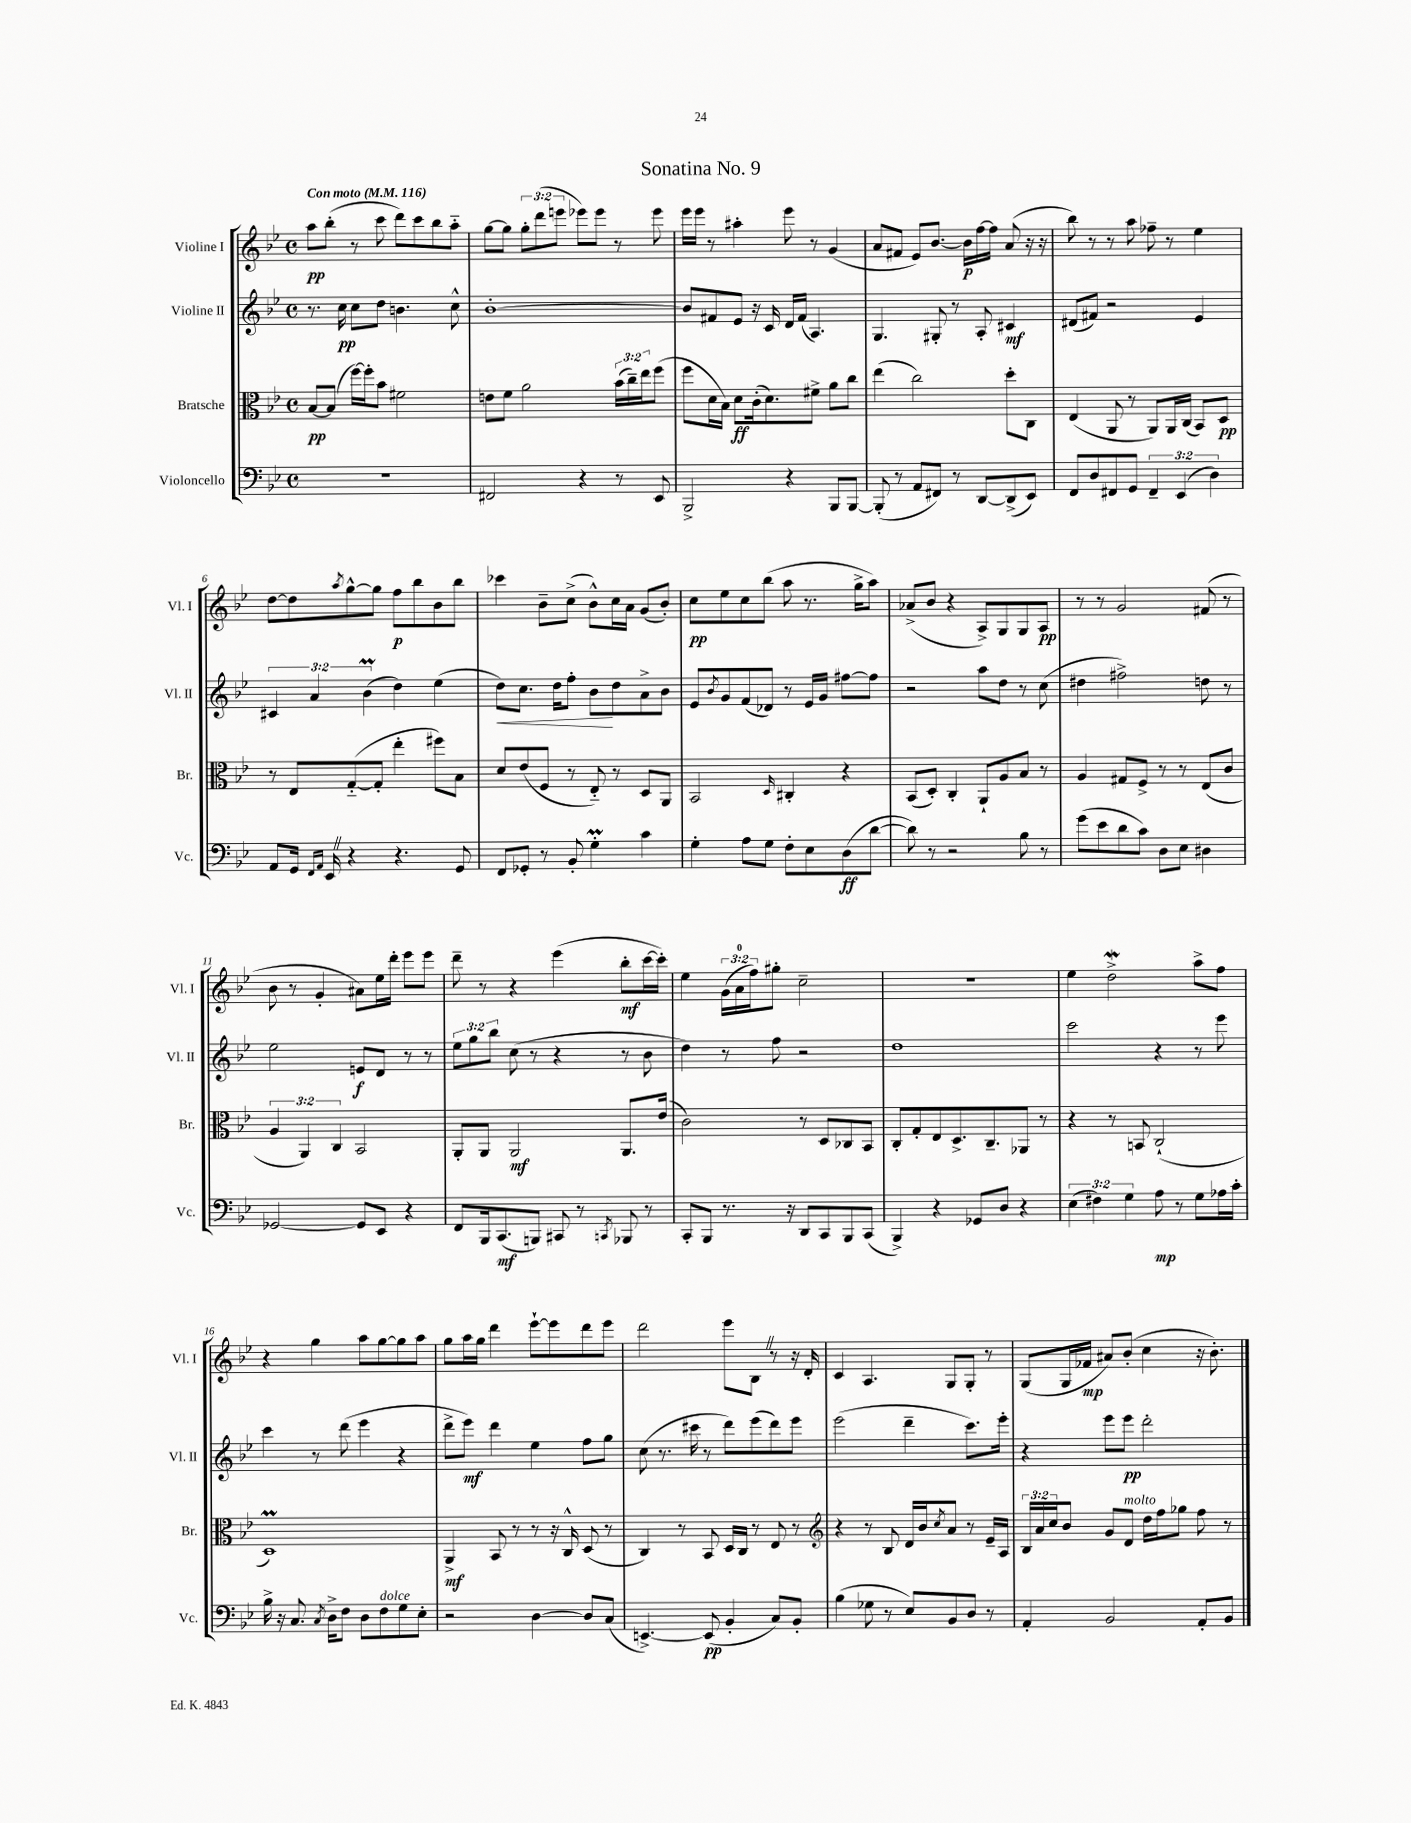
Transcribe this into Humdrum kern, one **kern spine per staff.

**kern	**dynam	**kern	**dynam	**kern	**dynam	**kern	**dynam
*part4	*part4	*part3	*part3	*part2	*part2	*part1	*part1
*staff4	*staff4	*staff3	*staff3	*staff2	*staff2	*staff1	*staff1
*I"Violoncello	*	*I"Bratsche	*	*I"Violine II	*	*I"Violine I	*
*I'Vc.	*	*I'Br.	*	*I'Vl. II	*	*I'Vl. I	*
*clefF4	*	*clefC3	*	*clefG2	*	*clefG2	*
*k[b-e-]	*	*k[b-e-]	*	*k[b-e-]	*	*k[b-e-]	*
*M4/4	*	*M4/4	*	*M4/4	*	*M4/4	*
*met(c)	*	*met(c)	*	*met(c)	*	*met(c)	*
*MM116	*	*MM116	*	*MM116	*	*MM116	*
=1	=1	=1	=1	=1	=1	=1	=1
!	!	!	!	!	!	!LO:TX:a:B:t=Con moto	!
1r	.	[8B-/L	pp	8.r	.	8aa\L	pp
.	.	(8B-/J]	.	.	.	(8bb-'\J	.
.	.	.	.	16cc\	pp	.	.
.	.	[16ff\LL)	.	8cc\L	.	8r	.
.	.	16ff'\J]	.	.	.	.	.
.	.	8b-\J	.	8dd\J	.	8ccc\	.
.	.	2f#X\	.	4.bn\	.	8ddd\L)	.
.	.	.	.	.	.	8ccc\	.
.	.	.	.	.	.	8bb-\	.
.	.	.	.	8cc^^\	.	8aa\J	.
=2	=2	=2	=2	=2	=2	=2	=2
2FF#X/	.	8en\L	.	[1b-'	.	[8gg\L	.
.	.	8f\J	.	.	.	8gg\J]	.
.	.	2a\	.	.	.	12gg'\L	.
.	.	.	.	.	.	(12ddd\	.
.	.	.	.	.	.	12eeen\J	.
4r	.	.	.	.	.	8eee-X\L)	.
.	.	.	.	.	.	8eee-\J	.
8r	.	(24b-\LL	.	.	.	8r	.
.	.	24cc~\)	.	.	.	.	.
.	.	24ee-\J	.	.	.	.	.
8EE-/	.	(8ff\J	.	.	.	8eee-\	.
=3	=3	=3	=3	=3	=3	=3	=3
2BBB-^/	.	8ff\L	.	8b-/L]	.	16eee-\LL	.
.	.	.	.	.	.	16eee-\JJ	.
.	.	16d\L	.	8f#X/	.	8r	.
.	.	16B-\JJ)	.	.	.	.	.
.	.	8d\L	ff	8e-/J	.	4aa#X'\	.
.	.	(16c'\k	.	16r	.	.	.
.	.	8.d\)	.	16c/	.	.	.
4r	.	.	.	16d/LL	.	8eee-\	.
.	.	.	.	(16f#/JJ	.	.	.
.	.	8f#X^\J	.	4.A/)	.	8r	.
8BBB-/L	.	8a\L	.	.	.	(4g/	.
[8BBB-/J	.	8cc\J	.	.	.	.	.
=4	=4	=4	=4	=4	=4	=4	=4
(8BBB-'/]	.	(4ee-\	.	4.G/	.	8a/L	.
8r	.	.	.	.	.	8f#X/J	.
8AA/L	.	2cc\)	.	.	.	8e-/L)	.
8FF#X/J)	.	.	.	8G#X'/	.	[8.b-/J	.
8r	.	.	.	8r	.	.	.
.	.	.	.	.	.	16b-\LL]	p
[8DD/L	.	.	.	8A'/	.	[16ff\	.
.	.	.	.	.	.	16ff\JJ]	.
(8DD^/]	.	8dd'\L	.	4c#X/	mf	(8a/	.
8EE-/J)	.	8C\J	.	.	.	16r	.
.	.	.	.	.	.	16r	.
=5	=5	=5	=5	=5	=5	=5	=5
8FF/L	.	(4E-/	.	(8d#X/L	.	8bb-\)	.
8D/	.	.	.	8f#X/J)	.	8r	.
8FF#X/	.	8AA/	.	2r	.	8r	.
8GG/J	.	8r	.	.	.	8aa\	.
6FF#~/	.	8AA/L)	.	.	.	8ff-X~\	.
.	.	16AA/L	.	.	.	8r	.
(6EE-/	.	.	.	.	.	.	.
.	.	(16C/JJ	.	.	.	.	.
.	.	8BB-/L)	.	4e-/	.	4ee-\	.
6D\)	.	.	.	.	.	.	.
.	.	8D/J	pp	.	.	.	.
!!LO:LB:g=z
=6	=6	=6	=6	=6	=6	=6	=6
8AA/L	.	8r	.	6c#X/	.	[8dd\L	.
16GG/Jk	.	8E-/L	.	.	.	8dd\]	.
.	.	.	.	6a/	.	.	.
16qqFF/LL	.	.	.	.	.	.	.
16qqAA/JJ	.	.	.	.	.	.	.
16EE-Z/	.	.	.	.	.	.	.
.	.	.	.	.	.	8qaa/	.
4r	.	([8G/	.	.	.	[8gg^^\	.
.	.	.	.	(6b-M\	.	.	.
.	.	8G'/J]	.	.	.	8gg\J]	.
4.r	.	4ee-'\	.	4dd\)	.	8ff\L	p
.	.	.	.	.	.	8bb-\	.
.	.	8ff#X\L)	.	(4ee-\	.	8b-\	.
8GG/	.	8B-\J	.	.	.	8bb-\J	.
=7	=7	=7	=7	=7	=7	=7	=7
!	!	!	!	!	!LO:HP:b	!	!
8FF/L	.	8d/L	.	8dd\L)	<	4ccc-X\	.
8GG-X'/J	.	(8e-/	.	8.cc\J	.	.	.
8r	.	8F/J	.	.	.	8b-~\L	.
.	.	.	.	16dd\KL	.	.	.
8BB-'/	.	8r	.	8ff'\J	.	(8cc^\J	.
4GM'\	.	8E-/)	.	8b-\L	.	8b-^^\L)	.
.	.	8r	.	8dd\	[	16cc\L	.
.	.	.	.	.	.	16a\JJ	.
4c\	.	8D/L	.	8a^\	.	(8g/L	.
.	.	8AA/J	.	8b-\J	.	8b-'/J)	.
=8	=8	=8	=8	=8	=8	=8	=8
4G'\	.	2BB-/	.	8e-/L	.	8cc\L	pp
.	.	.	.	8qb-/	.	.	.
.	.	.	.	8g/	.	8ee-\	.
8A\L	.	.	.	(8f/	.	8cc\	.
8G\J	.	.	.	8d-X/J)	.	(8bb-\J	.
.	.	16qqD/	.	.	.	.	.
8F'\L	.	4C#X'/	.	8r	.	8aa\	.
8E-\	.	.	.	16e-/LL	.	8.r	.
.	.	.	.	16g/JJ	.	.	.
(8D\	ff	4r	.	[8ff#X\L	.	.	.
.	.	.	.	.	.	16gg^\KL	.
[8d\J	.	.	.	8ff#\J]	.	8aa\J)	.
=9	=9	=9	=9	=9	=9	=9	=9
8d\])	.	(8BB-/L	.	2r	.	(8a-X^/L	.
8r	.	8D'/J)	.	.	.	8b-/J	.
2r	.	4C'/	.	.	.	4r	.
.	.	8AA`/L	.	8aa\L	.	8A^/L)	.
.	.	8A/	.	8dd\J	.	8G/	.
8B-\	.	8B-/J	.	8r	.	8G/	.
8r	.	8r	.	(8cc\	.	8A/J	pp
=10	=10	=10	=10	=10	=10	=10	=10
(8g\L	.	4A/	.	4dd#X\	.	8r	.
8e-\	.	.	.	.	.	8r	.
8d\	.	8G#X/L	.	2ff#X^\)	.	2g/	.
8c\J)	.	8F^/J	.	.	.	.	.
8D\L	.	8r	.	.	.	.	.
8E-\J	.	8r	.	.	.	.	.
4D#X\	.	(8E-/L	.	8ddn\	.	(8f#X/	.
.	.	8c/J	.	8r	.	8r	.
!!LO:LB:g=z
=11	=11	=11	=11	=11	=11	=11	=11
[2GG-X/	.	6A/	.	2ee-\	.	8b-\	.
.	.	.	.	.	.	8r	.
.	.	6AA/)	.	.	.	.	.
.	.	.	.	.	.	4g'/	.
.	.	6C/	.	.	.	.	.
8GG-/L]	.	2BB-/	.	8en/L	f	8a#X\L)	.
8EE-/J	.	.	.	8d/J	.	16ee-\L	.
.	.	.	.	.	.	16ddd'\JJ	.
4r	.	.	.	8r	.	8eee-\L	.
.	.	.	.	8r	.	8eee-\J	.
=12	=12	=12	=12	=12	=12	=12	=12
8FF/L	.	8AA'/L	.	12ee-\L	.	8ddd~\	.
.	.	.	.	12gg\	.	.	.
16BBB-/k	.	8AA/J	.	.	.	8r	.
.	.	.	.	12bb-\J	.	.	.
(8.CC/	mf	.	.	.	.	.	.
.	.	2AA/	mf	(8cc\	.	4r	.
8BBBn/J)	.	.	.	8r	.	.	.
8CC#X/	.	.	.	4r	.	(4eee-\	.
8r	.	.	.	.	.	.	.
8qCCn/	.	.	.	.	.	.	.
8BBB-X/	.	8.AA/L	.	8r	.	8bb-'\L	mf
8r	.	.	.	8b-\	.	[16ccc\L	.
.	.	(16e-/Jk	.	.	.	16ccc'\JJ])	.
=13	=13	=13	=13	=13	=13	=13	=13
8CC'/L	.	2c\)	.	4dd\)	.	4ee-\	.
8BBB-/J	.	.	.	.	.	.	.
8.r	.	.	.	8r	.	(24g\LL	.
.	.	.	.	.	.	24a\	.
.	.	.	.	.	.	24ff\J)	.
.	.	.	.	8ff\	.	8gg#X'\J	.
16r	.	.	.	.	.	.	.
8DD/L	.	8r	.	2r	.	2cc~\	.
8CC/	.	8D/L	.	.	.	.	.
8BBB-/	.	8C-X/	.	.	.	.	.
(8CC/J	.	8BB-/J	.	.	.	.	.
=14	=14	=14	=14	=14	=14	=14	=14
4BBB-^/)	.	8C'/L	.	1dd	.	1r	.
.	.	8G'/	.	.	.	.	.
4r	.	8E-/	.	.	.	.	.
.	.	8.D^/	.	.	.	.	.
8GG-X/L	.	.	.	.	.	.	.
.	.	8.C~/	.	.	.	.	.
8D/J	.	.	.	.	.	.	.
4r	.	8AA-X/J	.	.	.	.	.
.	.	8r	.	.	.	.	.
=15	=15	=15	=15	=15	=15	=15	=15
(6E-\	.	4r	.	2ccc\	.	4ee-\	.
6F#X\)	.	.	.	.	.	.	.
.	.	8r	.	.	.	2ddW^\	.
6G\	.	.	.	.	.	.	.
.	.	8BBn/	.	.	.	.	.
8A\	mp	(2C`/	.	4r	.	.	.
8r	.	.	.	.	.	.	.
8G\L	.	.	.	8r	.	8aa^\L	.
16A-X\L	.	.	.	8eee-\	.	8ff\J	.
16c'\JJ	.	.	.	.	.	.	.
!!LO:LB:g=z
=16	=16	=16	=16	=16	=16	=16	=16
16B-^\	.	1Dm)	.	4ccc\	.	4r	.
16r	.	.	.	.	.	.	.
8.C/	.	.	.	.	.	.	.
.	.	.	.	8r	.	4gg\	.
8qC/	.	.	.	.	.	.	.
16D^\KL	.	.	.	.	.	.	.
8F\J	.	.	.	(8ddd\	.	.	.
8D\L	.	.	.	4eee-\	.	8aa\L	.
!LO:TX:a:i:t=dolce	!	!	!	!	!	!	!
8F\	.	.	.	.	.	[8gg\	.
8G\	.	.	.	4r	.	8gg\]	.
8E-'\J	.	.	.	.	.	8aa\J	.
=17	=17	=17	=17	=17	=17	=17	=17
2r	.	4AA^/	mf	8ddd^\L	.	8gg\L	.
.	.	.	.	8eee-\J)	mf	16aa\L	.
.	.	.	.	.	.	16gg\JJ	.
.	.	8BB-/	.	4ddd\	.	4ddd\	.
.	.	8r	.	.	.	.	.
[4D\	.	8r	.	4ee-\	.	[8eee-`\L	.
.	.	16r	.	.	.	8eee-\]	.
.	.	16C^^/	.	.	.	.	.
8D/L]	.	(8D/	.	8ff\L	.	8ddd\	.
(8C/J	.	8r	.	8gg\J	.	8eee-\J	.
=18	=18	=18	=18	=18	=18	=18	=18
[4.EEn^/)	.	4C/)	.	(8cc\	.	2ddd\	.
.	.	.	.	8.r	.	.	.
.	.	8r	.	.	.	.	.
.	.	.	.	16ccc#X\	.	.	.
(8EE/]	pp	8BB-/	.	8r	.	.	.
4BB-'/	.	16D/LL	.	8ddd\L)	.	8eee-\L	.
.	.	16C/JJ	.	.	.	.	.
.	.	8r	.	(8eee-\	.	8B-Z\J	.
8C/L)	.	8E-/	.	8ddd\)	.	8r	.
8BB-'/J	.	8r	.	8eee-\J	.	16r	.
.	.	.	.	.	.	16d'/	.
=19	=19	=19	=19	=19	=19	=19	=19
*	*	*clefG2	*	*	*	*	*
(4B-\	.	4r	.	(2eee-\	.	4c/	.
8G-X\	.	8r	.	.	.	4.A/	.
8r	.	8B-/	.	.	.	.	.
8E-/L)	.	16d/LL	.	4ddd~\	.	.	.
.	.	16b-/J	.	.	.	.	.
.	.	8qcc/	.	.	.	.	.
8BB-/	.	8a/J	.	.	.	8G/L	.
8D/J	.	8r	.	8.ccc\L)	.	8G'/J	.
8r	.	16e-~/LL	.	.	.	8r	.
.	.	16A/JJ	.	16eee-'\Jk	.	.	.
=20	=20	=20	=20	=20	=20	=20	=20
4AA'/	.	24B-/LL	.	4r	.	(8G/L	.
.	.	24a/	.	.	.	.	.
.	.	24cc/J	.	.	.	.	.
.	.	8b-/J	.	.	.	16G/L	.
.	.	.	.	.	.	16f-X/JJ	mp
2BB-/	.	8g/L	.	8eee-\L	.	8a#X/L)	.
!	!	!LO:TX:a:i:t=molto	!	!	!	!	!
.	.	8d/J	.	8eee-\J	pp	(8b-'/J	.
.	.	16dd\LL	.	2ddd'\	.	4cc\	.
.	.	16ff\J	.	.	.	.	.
.	.	8gg-X\J	.	.	.	.	.
8AA'/L	.	8ff\	.	.	.	16r	.
.	.	.	.	.	.	8.b-'\)	.
8BB-/J	.	8r	.	.	.	.	.
==	==	==	==	==	==	==	==
*-	*-	*-	*-	*-	*-	*-	*-
